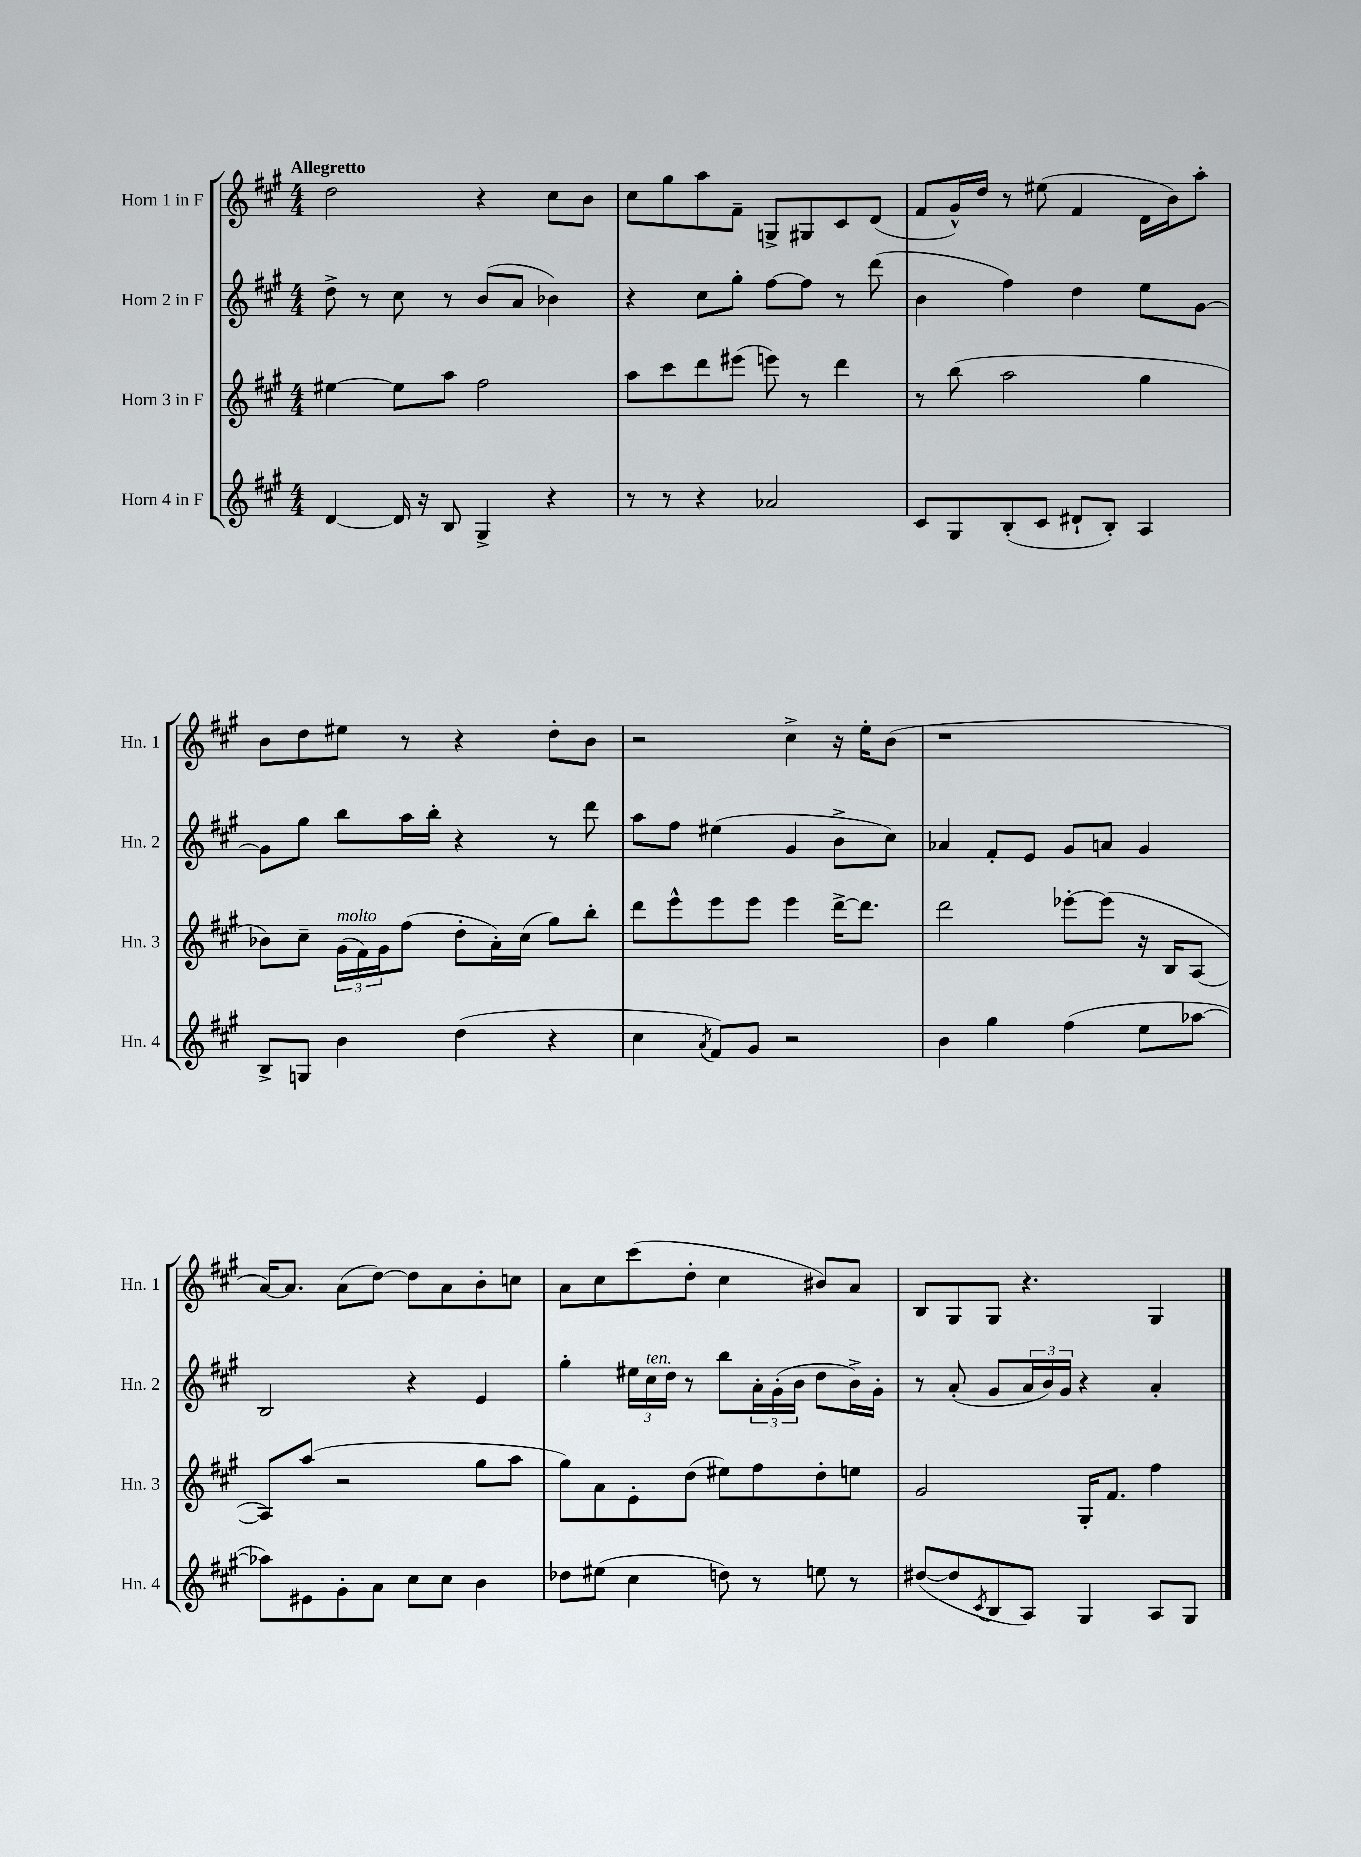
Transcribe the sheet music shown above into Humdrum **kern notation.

**kern	**kern	**kern	**kern
*staff4	*staff3	*staff2	*staff1
*clefG2	*clefG2	*clefG2	*clefG2
*k[f#c#g#]	*k[f#c#g#]	*k[f#c#g#]	*k[f#c#g#]
*M4/4	*M4/4	*M4/4	*M4/4
[4d	[4ee#	8dd^	2dd
.	.	8r	.
16d]	8ee#]	8cc#	.
16r	.	.	.
8B	8aa	8r	.
4G#^	2ff#	(8b	4r
.	.	8a	.
4r	.	4b-)	8cc#
.	.	.	8b
=	=	=	=
8r	8aa	4r	8cc#
8r	8ccc#	.	8gg#
4r	8ddd	8cc#	8aa
.	(8eee#	8gg#'	8f#~
2a-	8eee)	[8ff#	8G^
.	8r	8ff#]	8G#
.	4ddd	8r	8c#
.	.	(8ddd	(8d
=	=	=	=
8c#	8r	4b	8f#
8G#	(8bb	.	16g#^^)
.	.	.	16dd
(8B'	2aa	4ff#)	8r
8c#	.	.	(8ee#
8d#`	.	4dd	4f#
8B')	.	.	.
4A	4gg#	8ee	16d
.	.	.	16b)
.	.	[8g#	8aa'
=	=	=	=
8B^	8b-)	8g#]	8b
8G	8cc#~	8gg#	8dd
4b	(24g#	8bb	8ee#
.	24f#)	.	.
.	24g#	.	.
.	(8ff#	16aa	8r
.	.	16bb'	.
(4dd	8dd'	4r	4r
.	16a')	.	.
.	(16cc#	.	.
4r	8gg#)	8r	8dd'
.	8bb'	8ddd	8b
=	=	=	=
4cc#	8ddd	8aa	2r
.	8eee^^	8ff#	.
8qa	.	.	.
8f#)	8eee	(4ee#	.
8g#	8eee	.	.
2r	4eee	4g#	4cc#^
.	[16ddd^	8b^	16r
.	8.ddd]	.	16ee'
.	.	8cc#)	(8b
=	=	=	=
4b	2ddd	4a-	1r
4gg#	.	8f#'	.
.	.	8e	.
(4ff#	[8eee-'	8g#	.
.	(8eee-]	8a	.
8ee	16r	4g#	.
.	16B	.	.
[8aa-	[8A	.	.
=	=	=	=
8aa-])	8A])	2B	[16a)
.	.	.	8.a]
8e#	(8aa	.	.
8g#'	2r	.	(8a
8a	.	.	[8dd)
8cc#	.	4r	8dd]
8cc#	.	.	8a
4b	8gg#	4e	8b'
.	8aa	.	8cc
=	=	=	=
8dd-	8gg#)	4gg#'	8a
(8ee#	8a	.	8cc#
4cc#	8e'	24ee#	(8ccc#
.	.	24cc#	.
.	.	24dd	.
.	(8dd	8r	8dd'
8dd)	8ee#)	8bb	4cc#
8r	8ff#	24a'	.
.	.	(24g#'	.
.	.	24b	.
8ee	8dd'	8dd	8b#)
8r	8ee	16b^)	8a
.	.	16g#'	.
=	=	=	=
([8dd#	2g#	8r	8B
8dd#]	.	(8a'	8G#
8qc#	.	.	.
8B	.	8g#	8G#
8A)	.	24a	4.r
.	.	24b)	.
.	.	24g#	.
4G#	16G#'	4r	.
.	8.f#	.	.
8A	4ff#	4a'	4G#
8G#	.	.	.
==	==	==	==
*-	*-	*-	*-
